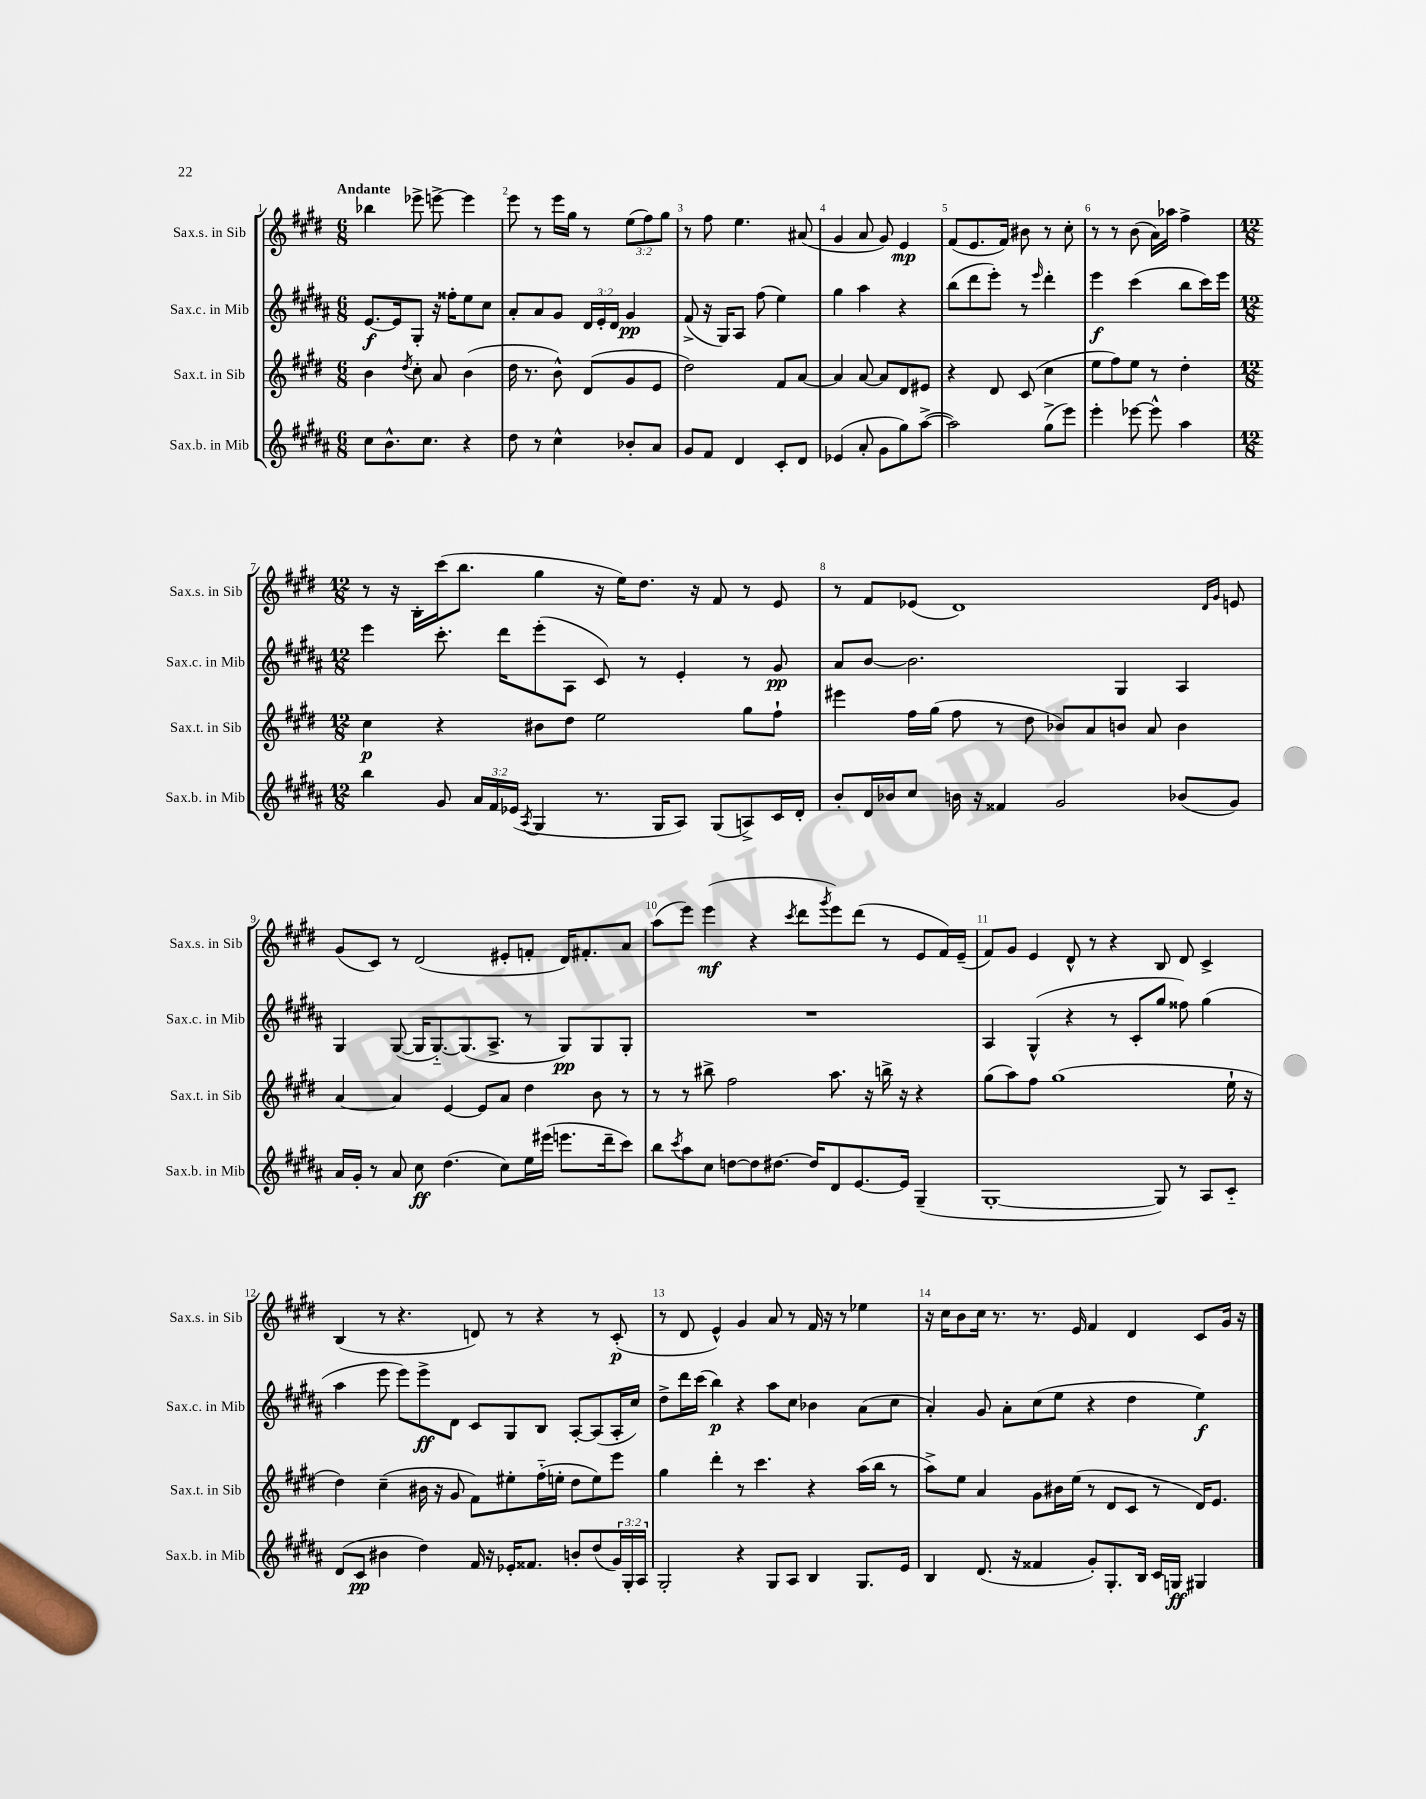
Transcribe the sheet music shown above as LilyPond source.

<<
\new StaffGroup <<
\new Staff = "s0" \with { instrumentName = "Sax.s. in Sib" shortInstrumentName = "Sax.s. in Sib" } {
    \clef treble \key e \major \numericTimeSignature \time 6/8 \override Staff.TupletNumber.text = #tuplet-number::calc-fraction-text \tempo "Andante"
    bes''4 ees'''8-> e'''8~-> e'''4 |
    e'''8 r8 e'''16 gis''16 r8 \tuplet 3/2 { e''8( fis''8) gis''8 } |
    r8 fis''8 e''4. ais'8( |
    gis'4 a'8 gis'8) e'4\mp |
    fis'8( e'8. fis'16) bis'8 r8 cis''8-. |
    r8 r8 b'8( a'16) aes''16 fis''4-> |
    \numericTimeSignature \time 12/8 r8 r16 b16-. cis'''16( b''8. gis''4 r16 e''16) dis''8. r16 fis'8 r8 e'8 |
    r8 fis'8 ees'8( dis'1) \grace { dis'16 gis'16 } e'8 |
    gis'8( cis'8) r8 dis'2( eis'8-. f'8-. dis'16) fis'8.-. a'8 |
    a''8( e'''8) e'''4\mf( r4 \acciaccatura { cis'''8 } dis'''8 \acciaccatura { gis'''8 } e'''8) dis'''8( r8 e'8 fis'16) e'16--( |
    fis'8) gis'8 e'4 dis'8-^ r8 r4 b8 dis'8 cis'4-> |
    b4( r8 r4. d'8) r8 r4 r8 cis'8-.\p( |
    r8 dis'8 e'4-^) gis'4 a'8 r8 fis'16 r16 r8 ees''4 |
    r16 cis''16 b'8 cis''16 r8. r8. e'16 fis'4 dis'4 cis'8 gis'16 r16 \bar "|." |
}
\new Staff = "s1" \with { instrumentName = "Sax.c. in Mib" shortInstrumentName = "Sax.c. in Mib" } {
    \clef treble \key b \major \numericTimeSignature \time 6/8 \override Staff.TupletNumber.text = #tuplet-number::calc-fraction-text
    e'8.~\f e'16 gis8-. r16 fisis''16-. e''8 cis''8 |
    ais'8-. ais'8 gis'8 \tuplet 3/2 { dis'16 e'16-. dis'16 } gis'4\pp |
    fis'8->( r16 gis16) ais8 fis''8( e''4) |
    gis''4 ais''4 r4 |
    b''8( dis'''8 e'''8-.) r8 \grace { e'''16 } dis'''4-. |
    e'''4\f cis'''4( b''8 cis'''16) e'''16 |
    \numericTimeSignature \time 12/8 e'''4 cis'''8.-. dis'''16 e'''8-.( ais8 cis'8) r8 e'4-. r8 gis'8\pp |
    ais'8 b'8~ b'2. gis4 ais4 |
    gis4 gis8~( gis16 gis8.~-_) gis8.( ais8.-> r8 gis8\pp) gis8 gis8-. |
    R1. |
    ais4 gis4-^( r4 r8 cis'8-. gis''8 fisis''8) gis''4( |
    ais''4 e'''8 e'''8) e'''8->\ff dis'8 cis'8 gis8 b8 ais8~-. ais8( ais16-. cis''16) |
    dis''8-> dis'''16 cis'''16( b''4\p) r4 ais''8 cis''8 bes'4 ais'8( cis''8 |
    ais'4-.) gis'8 ais'8-. cis''8( e''8 r4 dis''4 e''4\f) \bar "|." |
}
\new Staff = "s2" \with { instrumentName = "Sax.t. in Sib" shortInstrumentName = "Sax.t. in Sib" } {
    \clef treble \key e \major \numericTimeSignature \time 6/8
    b'4 \acciaccatura { dis''8 } cis''8-. a'8 b'4( |
    dis''16 r8. b'8-^) dis'8( gis'8 e'8 |
    dis''2) fis'8 a'8~ |
    a'4 a'8~ a'8 dis'8 eis'8 |
    r4 dis'8 cis'8( cis''4 |
    e''8 fis''8) e''8 r8 dis''4-. |
    \numericTimeSignature \time 12/8 cis''4\p r4 bis'8 dis''8 e''2 gis''8 fis''8-! |
    eis'''4 fis''16 gis''16( fis''8 r8 dis''8 bes'8) a'8 b'8 a'8 b'4 |
    a'4~ a'4 e'4~ e'8 a'8 dis''4 b'8 r8 |
    r8 r8 bis''8-> fis''2 a''8. r16 b''16-> r16 r4 |
    gis''8( a''8) fis''8 gis''1( e''16-! r16 |
    dis''4) cis''4--( bis'16 r16 gis'8 fis'8) eis''8-. fis''16-_( e''16-. dis''8 e''8) e'''8 |
    gis''4 dis'''4-. r8 cis'''4. r4 a''16( b''16 r8 |
    a''8->) e''8 a'4 gis'8 bis'16 e''16( r8 dis'8 cis'8 r8 dis'16) e'8. \bar "|." |
}
\new Staff = "s3" \with { instrumentName = "Sax.b. in Mib" shortInstrumentName = "Sax.b. in Mib" } {
    \clef treble \key b \major \numericTimeSignature \time 6/8 \override Staff.TupletNumber.text = #tuplet-number::calc-fraction-text
    cis''8 b'8.-^ cis''8. r4 |
    dis''8 r8 cis''4-^ bes'8-. ais'8 |
    gis'8 fis'8 dis'4 cis'8-. dis'8 |
    ees'4( ais'8-. gis'8 gis''8) ais''8~->( |
    ais''2) gis''8->( e'''8) |
    e'''4-. ees'''8~ ees'''8-^ ais''4 |
    \numericTimeSignature \time 12/8 b''4 gis'8 \tuplet 3/2 { ais'16 fis'16 ees'16( } \acciaccatura { ais8 } gis4 r8. gis16 ais8) gis8( a8->) cis'16 dis'16-. |
    b'8-. dis'16 bes'16 cis''8 b'16 r16 fisis'4 gis'2 bes'8( gis'8) |
    ais'16 gis'16-. r8 ais'8 cis''8\ff dis''4.( cis''8) e''16 eis'''16( e'''8. dis'''16-- cis'''8) |
    b''8 \acciaccatura { cis'''8 } ais''8 cis''8 d''8~ d''8 dis''8.~ dis''16 dis'8 e'8.~ e'16 gis4--( |
    gis1~-. gis8) r8 ais8 cis'8-_ |
    dis'8( cis'8\pp bis'4 dis''4) fis'16 r16 ees'16-. fisis'8. b'8-. dis''8( \tuplet 3/2 { gis'16) gis16-. ais16 } |
    gis2-. r4 gis8 ais8 b4 gis8. e'16 |
    b4 dis'8.( r16 fisis'4 gis'8-.) gis8.-. b16 cis'16 g16\ff gis4 \bar "|." |
}
>>
>>
\layout { \context { \Score \override BarNumber.break-visibility = ##(#f #t #t) barNumberVisibility = #all-bar-numbers-visible } }
